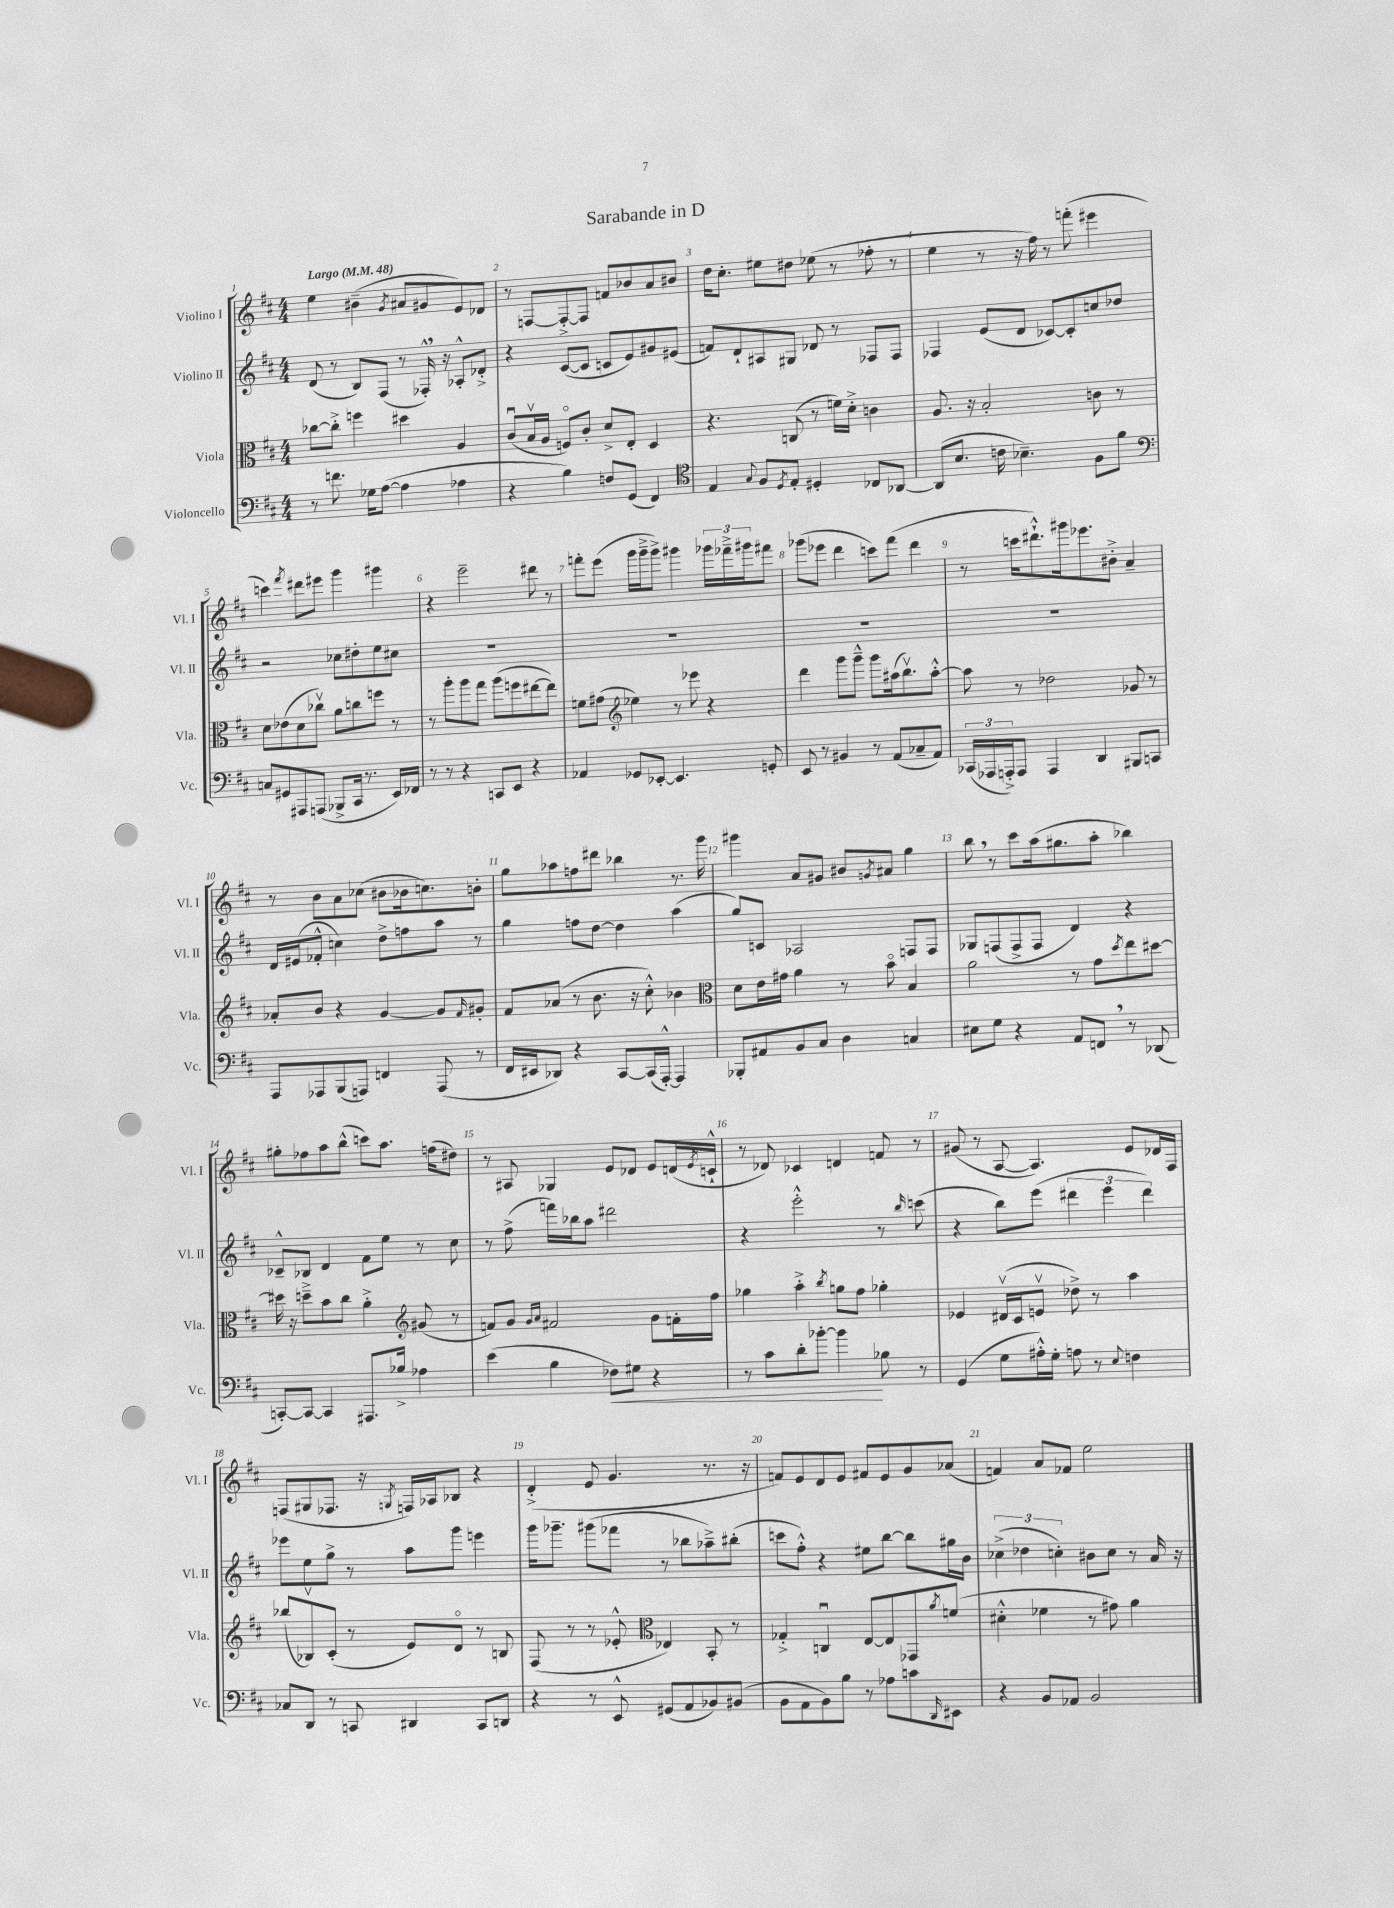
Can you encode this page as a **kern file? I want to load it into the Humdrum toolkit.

**kern	**dynam	**kern	**kern	**kern
*part4	*part4	*part3	*part2	*part1
*staff4	*staff4	*staff3	*staff2	*staff1
*I"Violoncello	*	*I"Viola	*I"Violino II	*I"Violino I
*I'Vc.	*	*I'Vla.	*I'Vl. II	*I'Vl. I
*clefF4	*	*clefC3	*clefG2	*clefG2
*k[f#c#]	*	*k[f#c#]	*k[f#c#]	*k[f#c#]
*M4/4	*	*M4/4	*M4/4	*M4/4
*MM48	*	*MM48	*MM48	*MM48
=1	=1	=1	=1	=1
!	!	!	!	!LO:TX:a:B:t=Largo
8r	.	[8cc-X\L	(8d/	4ee\
8.fn\	.	8cc-'^\J]	8r	.
.	.	4ffn\	8B/L)	(4b#X~\
16G-X\KL	.	.	.	.
([8A\J	.	.	(8F#/J	.
.	.	.	.	8qg/
4A\]	.	4dd#X\	8r	8a#X/L
.	.	.	16F-X'^^,/)	8g#X/
.	.	.	16r	.
4A-X\	.	4A/	8A-X'^^/L	8e/)
.	.	.	8d-X'^/J	8d-X/J
=2	=2	=2	=2	=2
4r	.	(8c#u/L	4r	8r
.	.	16Bv/L	.	[8Fn/L
.	.	16A/JJ	.	.
4B\)	.	8Fn/L)	([8c#/L	8F'^/_
.	.	8c#'/J	8c#/J]	8F/J]
8Fn/L	.	8d^/L	8cn/L	8fn/L
(8GG/J	.	8E'/J	8e/)	8b-X/
4FF#/)	.	4D/	8g#X/	8a/
.	.	.	(8e#X/J	8b#X/J
=3	=3	=3	=3	=3
*clefC4	*	*	*	*
4E/	.	4.r	8fn/L)	16dd\KL
.	.	.	.	8.cc#'\J
.	.	.	8d`/	.
8qqG/	.	.	.	.
8F#/L	.	.	8A#X/	8ee#X\L
8qD/	.	.	.	.
8E'/J	.	(8Cn/	8G#X/J	8dd#X\J
4D#X'/	.	8r	8d-X/	(8ee-X\
.	.	16fn\LL)	8r	8r
.	.	16d'^\JJ	.	.
8C-X/L	.	4cn\	8F-X/L	8ff-X'\
[8AA-X/J	.	.	8F-/J	8r
=4	=4	=4	=4	=4
(8AA-/L]	.	8.A/	4F-X/	4ee\
8.B/J	.	.	.	.
.	.	16r	.	.
.	.	2B'/	(8e/L	8r
16cn\	.	.	.	.
4.B-X~\)	.	.	8d/J	16r
.	.	.	.	16ff#\)
.	.	.	[8c-X/L)	8r
.	.	.	8c-'/]	(8fffn'\
8F#\L	.	8cn\	8ccn/	4eee#X\
8f#\J	.	8r	8dd-X/J	.
!!LO:LB:g=z
=5	=5	=5	=5	=5
*clefF4	*	*	*	*
8Cn/L	.	8d\L	2r	4cccn\)
8GG#X/	.	(8e-X\	.	.
.	.	.	.	8qfff#/
8AAA#X/	.	8d\	.	8ddd#X\L
(8AAAn/J	.	8cc-Xv\J)	.	8eee#X\J
8BBB-X^/L	.	8a\L	8cc-X\L	4ggg\
16CC#/Jk	.	8ccn\	8dd#X'\	.
8.r	.	.	.	.
.	.	8ffn\J	8ee\	4ggg#X\
16EE/LL)	.	8r	8cc#X\J	.
16FF-X/JJ	.	.	.	.
=6	=6	=6	=6	=6
8r	.	8r	1r	4r
8r	.	8aa'\L	.	.
4r	.	8aa\	.	2eee~\
.	.	8gg\J	.	.
8CCn/L	.	(8aa\L	.	.
8EE/J	.	8ffn\	.	.
4r	.	[8ee#X\	.	8ddd#X\
.	.	8ee#\J])	.	8r
=7	=7	=7	=7	=7
4AA-X/	.	8fn\L	1r	8fffn'\L
.	.	(8g#X\J	.	(8eee\J
*	*	*clefG2	*	*
8GG-X/L	.	4ee-X\)	.	16ggg\LL
.	.	.	.	16ggg~^\J
[8EE-X'/J	.	.	.	8ggg^\J)
4.EE-/]	.	8r	.	4ggg#X\
.	.	8eee-X\	.	.
.	.	4r	.	24ggg-X\LL
.	.	.	.	24fff-X~^\
.	.	.	.	24ggg#X\J
8GGn'/	.	.	.	8fff#X\J
=8	=8	=8	=8	=8
8EE/	.	4ddd\	1r	(8ggg-X\L
8r	.	.	.	8eee-X\J
4BB#X/	.	8ggg\L	.	4ddd\
.	.	8ggg~^^\J	.	.
8r	.	8ggg\L	.	8cccn\L)
(8AA/L	.	(16aa#X\k	.	(8fff#\J
.	.	8.bbv\)	.	.
8C-X~/	.	.	.	4ddd\
8AA/J)	.	[8aa#'^^\J	.	.
=9	=9	=9	=9	=9
(24CC-X/LL	.	8aa#\]	1r	8r
24AAA-X/	.	.	.	.
24AAAn'^/J)	.	.	.	.
8AAA/J	.	8r	.	16cccn\KL
.	.	.	.	8.ddd#X`^^\)
4AAA/	.	2dd-X\	.	.
.	.	.	.	16ggg#X\k
.	.	.	.	8.eee-X\
4DD/	.	.	.	.
.	.	.	.	8b#X'^\J
8BBB#X/L	.	8g-X/	.	4a~/
8CCn/J	.	8r	.	.
!!LO:LB:g=z
=10	=10	=10	=10	=10
8AAA/L	.	8a-X'/L	16d/LL	8r
.	.	.	(16e#X/J	.
8AAA-X/	.	8b/J	8f-X'^^/J	8b\L
(8BBB/	.	4r	4ccn\)	8a\
8AAAn/J)	.	.	.	(8cc-X\J
4FFn/	.	[4g/	8dd^\L	8b#X\L
.	.	.	8ffn\	16b-X\k
.	.	.	.	8.ccn\)
(8AAA/	.	8g/L]	8aa\J	.
.	.	16qqf#/	.	.
8r	.	8g#X'/J	8r	8bn'\J
=11	=11	=11	=11	=11
16FF#/LL	.	8f#/L	4gg\	8gg\L
16EE#X/J	.	.	.	.
8DD-X/J)	.	(8a-X/J	.	8aa-X\
4r	.	8r	8ffn\L	8ffn\
.	.	8.b\	[8dd\J	8ddd#X\J
[8CC#/L	.	.	4dd\]	4bb-X\
.	.	16r	.	.
(16CC#/L]	.	8cc#'^^\)	.	.
[16AAA'^^/JJ)	.	.	.	.
4AAA/]	.	4b-X\	(4aa\	8.r
.	.	.	.	16ggg\
=12	=12	=12	=12	=12
*	*	*clefC3	*	*
8BBB-X'/L	.	8d\L	8gg/L)	4ggg#X\
8AA#X/	.	16e\L	8cn/J	.
.	.	16g#X\JJ	.	.
8BB/	.	4a\	2A-X/	8a/L
8C#/J	.	.	.	8g#X/J
4D\	.	8r	.	8b#X/L
.	.	.	.	8qgn/
.	.	8b\	.	8a#X/J
4Cn/	.	4B/	8Fn/L	4gg\
.	.	.	8F/J	.
=13	=13	=13	=13	=13
8E#X\L	.	2a\	8G-X/L	8bb,\
8G\J	.	.	(8Fn/	8r
4r	.	.	8F^/	8ccc#\L
.	.	.	8F/J	(16aa\k
.	.	.	.	8.gg#X\
8AA/L	.	8r	4d/)	.
8FFn,/J	.	8g\L	.	8aa'\J
.	.	8qdd/	.	.
8r	.	8ee\	4r	4bb-X\)
(8DD-X/	.	[8dd#X\J	.	.
!!LO:LB:g=z
=14	=14	=14	=14	=14
[8CCn'/L)	.	16dd#X\]	8c-X~^^/L	8gg#X'\L
.	.	16r	.	.
8CC/J_	.	8ddn~^\L	8B-X/J	8ff-X\
4CC/]	.	8b\	4d/	8aa\
.	.	8cc#\J	.	(8bb^^\J
8.AAA#X/L	.	4a'^\	8f#\L	8cccn\L)
.	.	.	8ee\J	8.aa\J
16B-X^/Jk	.	.	.	.
*	*	*clefG2	*	*
4A-X\	.	(8g#X/	8r	.
.	.	.	.	(16ffn\KL
.	.	8r	8cc#\	8dd#X\J)
=15	=15	=15	=15	=15
(4e\	.	8fn/L)	8r	8r
.	.	8g/J	(8ff#^\	8A#X/
.	.	16qqg/LL	.	.
.	.	16qqa/JJ	.	.
4B\	.	2f#X/	16fffn\LL)	4G-X/
.	.	.	16bb-X\J	.
.	.	.	8aa\J	.
!	!LO:HP:b	!	!	!
8F-X\L)	<	.	2ddd#X\	8e/L
8G#X\J	.	.	.	8d-X/J
4r	.	8g\L	.	8e/L
.	.	16fn'\L	.	(16dn/L
.	.	.	.	8qe/
.	.	16ff#\JJ	.	16cn`^^/JJ
=16	=16	=16	=16	=16
8r	.	4gg-X\	4r	8r
8c#\L	.	.	.	8d-X/)
8d'\	.	4aa'^\	2eee'^^\	4c-X/
[8b-X'\J	.	.	.	.
.	.	8qbb/	.	.
4b-\]	.	8ggn\L	.	4dn/
.	.	8ff#\J	.	.
8B-X\	[	4gg-X'\	8r	8fn/
.	.	.	16qqbb/	.
8r	.	.	(8cccn\	8r
=17	=17	=17	=17	=17
(4GG/	.	4e-X/	4r	(8g#X/
.	.	.	.	8r
8G\L	.	(16d#Xv/LL	8bb\L)	[8A/
.	.	16c#/J	.	.
16A#X'^^\L)	.	8env/J	(8eee\J	4.A/])
16G'\JJ	.	.	.	.
8An\	.	8dd-X^\)	6ddd#X\	.
8r	.	8r	.	.
.	.	.	6eee\	.
8qqE/	.	.	.	.
4Fn\	.	4aa\	.	8e/L
.	.	.	6ddd#\)	.
.	.	.	.	16d-X/L
.	.	.	.	16F#/JJ
!!LO:LB:g=z
=18	=18	=18	=18	=18
8C-X/L	.	(8bb-X/L	8eee-X\L	(8Fn/L
8DD/J	.	8B-Xv/)	8ee\	8G#X/
8r	.	(8c#'/J	8gg^\J	8.F-X/J
8CCn/	.	8r	8r	.
.	.	.	.	16r
.	.	.	.	8qGn/
4DD#X/	.	8e/L)	8aa\L	16Fn/LL)
.	.	.	.	16A-X/J
.	.	8d/J	8ggg\J	8B-X/J
8CC/L	.	8r	4eeen\	4r
8DDn/J	.	8Bn/	.	.
=19	=19	=19	=19	=19
4r	.	(8F#/	16ggg\KL	(4d'^/
.	.	.	8.ggg-X~\J	.
.	.	8r	.	.
8r	.	8r	(8ggg#X\L	8e/
8EE^^/	.	8e-X'^^/	8fff-X\J	4.g/
*	*	*clefC3	*	*
(8GG#X/L	.	4E-X/)	8r	.
8AA/	.	.	8bb-X\L	.
8BB-X/)	.	8BB'/	8aa-X~^\)	8.r
(8BB#X/J	.	8r	(8bb#X'\J	.
.	.	.	.	16r
=20	=20	=20	=20	=20
8BB\L	.	4G-X'^/	8cccn\L	8fn/L)
8AA\	.	.	8ff#'^^\J)	8e/
8BB\)	.	4Cnu/	4r	8d/
8B\J	.	.	.	8e/J
8r	.	[8E/L	8ee#X\L	8f#X/L
8A-X\L	.	8E/]	[8bb\J	8e/
8cn\	.	8GG-X/	8bb\L]	8g/
16qqDD/	.	8qa/	.	.
8EE#X\J	.	(8fn/J	16gg#X\L	(8a-X/J
.	.	.	16b\JJ	.
=21	=21	=21	=21	=21
4r	.	4d#X'^^\	(6cc-X^\	4fn/)
.	.	.	6dd-X\	.
8BB/L	.	4f-X\	.	8a/L
.	.	.	6ccn'\)	.
8AA-X/J	.	.	.	8f-X/J
2BB/	.	8r	8b#X\L	2ee\
.	.	8g#X\)	8cc\J	.
.	.	4a\	8r	.
.	.	.	16a/	.
.	.	.	16r	.
==	==	==	==	==
*-	*-	*-	*-	*-
